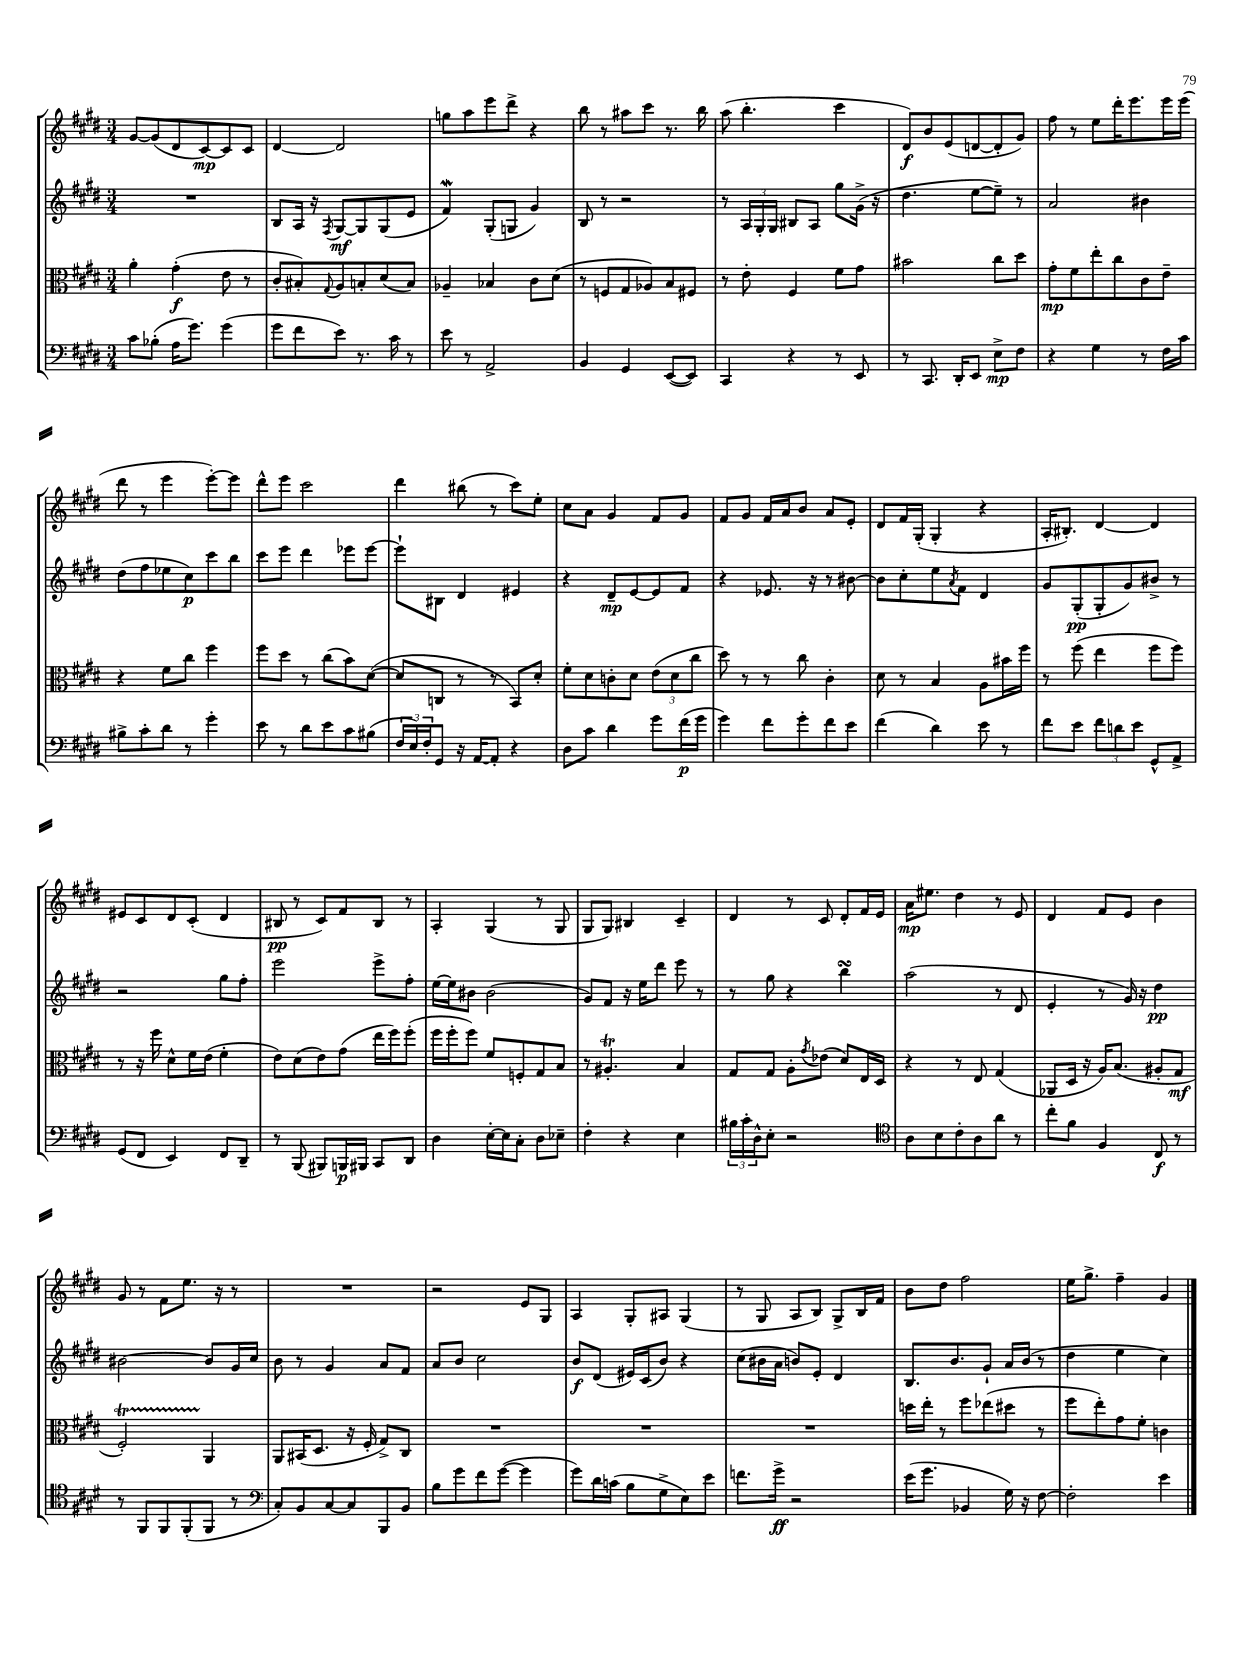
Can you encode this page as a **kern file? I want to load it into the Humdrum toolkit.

**kern	**dynam	**kern	**dynam	**kern	**dynam	**kern	**dynam
*part4	*part4	*part3	*part3	*part2	*part2	*part1	*part1
*staff4	*staff4	*staff3	*staff3	*staff2	*staff2	*staff1	*staff1
*clefF4	*	*clefC3	*	*clefG2	*	*clefG2	*
*k[f#c#g#d#]	*	*k[f#c#g#d#]	*	*k[f#c#g#d#]	*	*k[f#c#g#d#]	*
*M3/4	*	*M3/4	*	*M3/4	*	*M3/4	*
=7	=7	=7	=7	=7	=7	=7	=7
8c#\L	.	4a'\	.	2.r	.	[8g#/L	.
(8B-X'\J	.	.	.	.	.	(8g#/]	.
16A\KL	.	(4g#'\	f	.	.	8d#/	.
8.g#\J)	.	.	.	.	.	.	.
.	.	.	.	.	.	[8c#/)	mp
(4g#\	.	8e\	.	.	.	8c#/]	.
.	.	8r	.	.	.	8c#/J	.
=8	=8	=8	=8	=8	=8	=8	=8
8g#\L	.	8c#'/L	.	8B/L	.	[4d#/	.
8f#\	.	8B#X'/)	.	16A/Jk	.	.	.
.	.	.	.	16r	.	.	.
.	.	8qqG#/	.	8qF#/	.	.	.
8e\J)	.	8A/	.	[8G#/L	mf	2d#/]	.
8.r	.	8Bn'/	.	8G#/]	.	.	.
.	.	(8d#/	.	(8G#/	.	.	.
16c#\	.	.	.	.	.	.	.
8r	.	8B/J)	.	8e/J	.	.	.
=9	=9	=9	=9	=9	=9	=9	=9
8e\	.	4A-X~/	.	4f#W/)	.	8ggn\L	.
8r	.	.	.	.	.	8aa\	.
2AA^/	.	4B-X/	.	(8G#'/L	.	8eee\	.
.	.	.	.	8Gn/J	.	8ddd#^\J	.
.	.	8c#\L	.	4g#/)	.	4r	.
.	.	(8d#\J	.	.	.	.	.
=10	=10	=10	=10	=10	=10	=10	=10
4BB/	.	8r	.	8B/	.	8bb\	.
.	.	8Fn/L	.	8r	.	8r	.
4GG#/	.	8G#/	.	2r	.	8aa#X\L	.
.	.	8A-X/)	.	.	.	8ccc#\J	.
([8EE/L	.	8B/	.	.	.	8.r	.
8EE/J])	.	8F#X/J	.	.	.	.	.
.	.	.	.	.	.	16bb\	.
=11	=11	=11	=11	=11	=11	=11	=11
4CC#/	.	8r	.	8r	.	(8aa\	.
.	.	8e'\	.	24A/LL	.	4.bb'\	.
.	.	.	.	24G#'/	.	.	.
.	.	.	.	24G#/JJ	.	.	.
4r	.	4F#/	.	8B#X/L	.	.	.
.	.	.	.	8A/J	.	.	.
8r	.	8f#\L	.	8gg#\L	.	4ccc#\	.
8EE/	.	8g#\J	.	(16g#^\Jk	.	.	.
.	.	.	.	16r	.	.	.
=12	=12	=12	=12	=12	=12	=12	=12
8r	.	2b#X\	.	4.dd#\	.	8d#/L)	f
8.CC#/	.	.	.	.	.	8b/	.
.	.	.	.	.	.	(8e/	.
16DD#'/KL	.	.	.	.	.	.	.
8EE/J	.	.	.	[8ee\L	.	[8dn/	.
8E^\L	mp	8cc#\L	.	8ee~\J])	.	8d'/]	.
8F#\J	.	8dd#\J	.	8r	.	8g#/J)	.
=13	=13	=13	=13	=13	=13	=13	=13
4r	.	8g#'\L	mp	2a/	.	8ff#\	.
.	.	8f#\	.	.	.	8r	.
4G#\	.	8ee'\	.	.	.	8ee\L	.
.	.	8cc#\	.	.	.	16ddd#'\K	.
.	.	.	.	.	.	8.eee\	.
8r	.	8c#\	.	4b#X\	.	.	.
16F#\LL	.	8e~\J	.	.	.	16eee\L	.
16c#\JJ	.	.	.	.	.	(16eee\JJ	.
!!LO:LB:g=z
=14	=14	=14	=14	=14	=14	=14	=14
8B#X^\L	.	4r	.	(8dd#\L	.	8ddd#\	.
8c#'\	.	.	.	8ff#\	.	8r	.
8d#\J	.	8f#\L	.	8ee-X\	.	4eee\	.
8r	.	8cc#\J	.	8cc#\)	p	.	.
4g#'\	.	4ff#\	.	8ccc#\	.	[8eee'\L)	.
.	.	.	.	8bb\J	.	8eee\J]	.
=15	=15	=15	=15	=15	=15	=15	=15
8e\	.	8ff#\L	.	8ccc#\L	.	8ddd#^^\L	.
8r	.	8dd#\J	.	8eee\J	.	8eee\J	.
8d#\L	.	8r	.	4ddd#\	.	2ccc#\	.
8e\	.	(8cc#\L	.	.	.	.	.
8c#\	.	8b\)	.	8eee-X\L	.	.	.
(8B#X\J	.	([8d#\J	.	[8eee-\J	.	.	.
=16	=16	=16	=16	=16	=16	=16	=16
24F#/LL	.	8d#/L]	.	8eee-`\L]	.	4ddd#\	.
24E/)	.	.	.	.	.	.	.
24F#'/J	.	.	.	.	.	.	.
8GG#/J	.	8Cn/J	.	8B#X\J	.	.	.
16r	.	8r	.	4d#/	.	(8bb#X\	.
[16AA/KL	.	.	.	.	.	.	.
8AA'/J]	.	8r	.	.	.	8r	.
4r	.	8BB/L)	.	4e#X/	.	8ccc#\L)	.
.	.	8d#'/J	.	.	.	8ee'\J	.
=17	=17	=17	=17	=17	=17	=17	=17
8D#\L	.	8f#'\L	.	4r	.	8cc#\L	.
8c#\J	.	8d#\	.	.	.	8a\J	.
4d#\	.	8cn'\	.	8d#~/L	mp	4g#/	.
.	.	8d#\J	.	[8e/	.	.	.
8g#\L	.	(12e\L	.	8e/]	.	8f#/L	.
.	.	12d#\	.	.	.	.	.
(16f#\L	p	.	.	8f#/J	.	8g#/J	.
.	.	12cc#\J	.	.	.	.	.
16g#\JJ	.	.	.	.	.	.	.
=18	=18	=18	=18	=18	=18	=18	=18
4g#\)	.	8dd#\)	.	4r	.	8f#/L	.
.	.	8r	.	.	.	8g#/J	.
8f#\L	.	8r	.	8.e-X/	.	16f#/LL	.
.	.	.	.	.	.	16a/J	.
8g#'\	.	8cc#\	.	.	.	8b/J	.
.	.	.	.	16r	.	.	.
8f#\	.	4c#'\	.	8r	.	8a/L	.
8e\J	.	.	.	[8b#X\	.	8e'/J	.
=19	=19	=19	=19	=19	=19	=19	=19
(4f#\	.	8d#\	.	8b#\L]	.	8d#/L	.
.	.	8r	.	8cc#'\	.	16f#/L	.
.	.	.	.	.	.	(16G#'/JJ	.
4d#\)	.	4B/	.	8ee\	.	4G#'/	.
.	.	.	.	8qa/	.	.	.
.	.	.	.	8f#\J	.	.	.
8e\	.	8A\L	.	4d#/	.	4r	.
8r	.	16b#X\L	.	.	.	.	.
.	.	16ff#\JJ	.	.	.	.	.
=20	=20	=20	=20	=20	=20	=20	=20
8f#\L	.	8r	.	8g#/L	.	16A'/KL	.
.	.	.	.	.	.	8.B#X'/J)	.
8e\J	.	(8ff#\	.	(8G#'/	pp	.	.
12f#\L	.	4ee\	.	8G#'/	.	[4d#/	.
12dn\	.	.	.	.	.	.	.
.	.	.	.	8g#/)	.	.	.
12e\J	.	.	.	.	.	.	.
8GG#^^/L	.	8ff#\L	.	8b#X^/J	.	4d#/]	.
8AA^/J	.	8ff#\J)	.	8r	.	.	.
!!LO:LB:g=z
=21	=21	=21	=21	=21	=21	=21	=21
(8GG#/L	.	8r	.	2r	.	8e#X/L	.
8FF#/J	.	16r	.	.	.	8c#/	.
.	.	16ff#\	.	.	.	.	.
4EE/)	.	8d#^^\L	.	.	.	8d#/	.
.	.	16f#\L	.	.	.	(8c#'/J	.
.	.	(16e\JJ	.	.	.	.	.
8FF#/L	.	4f#'\	.	8gg#\L	.	4d#/	.
8DD#~/J	.	.	.	8ff#'\J	.	.	.
=22	=22	=22	=22	=22	=22	=22	=22
8r	.	8e\L)	.	2eee\	.	8B#X/	pp
(8BBB/	.	(8d#\	.	.	.	8r	.
8BBB#X/L)	.	8e\)	.	.	.	8c#/L)	.
16BBBn/L	p	(8g#\J	.	.	.	8f#/	.
16BBB#X/JJ	.	.	.	.	.	.	.
8CC#/L	.	16ee\LL	.	8eee^\L	.	8B#/J	.
.	.	16ff#\J)	.	.	.	.	.
8DD#/J	.	(8ff#'\J	.	8ff#'\J	.	8r	.
=23	=23	=23	=23	=23	=23	=23	=23
4D#\	.	16ff#\LL	.	[16ee\LL	.	4A'/	.
.	.	16ff#'\J	.	16ee\J]	.	.	.
.	.	8ff#\J)	.	8b#X\J	.	.	.
[16E'\LL	.	8f#/L	.	(2b#\	.	(4G#/	.
16E\J]	.	.	.	.	.	.	.
8C#'\J	.	8Fn'/	.	.	.	.	.
8D#\L	.	8G#/	.	.	.	8r	.
8E-X~\J	.	8B/J	.	.	.	8G#/	.
=24	=24	=24	=24	=24	=24	=24	=24
4F#'\	.	8r	.	8g#/L)	.	8G#/L	.
.	.	4.A#Xt'/	.	8f#/J	.	8G#/J)	.
4r	.	.	.	16r	.	4B#X/	.
.	.	.	.	16ee\KL	.	.	.
.	.	.	.	8ddd#\J	.	.	.
4E\	.	4B/	.	8eee\	.	4c#~/	.
.	.	.	.	8r	.	.	.
=25	=25	=25	=25	=25	=25	=25	=25
24B#X\LL	.	8G#/L	.	8r	.	4d#/	.
24c#'\	.	.	.	.	.	.	.
24D#^^\J	.	.	.	.	.	.	.
8E'\J	.	8G#/J	.	8gg#\	.	.	.
2r	.	8A'\L	.	4r	.	8r	.
.	.	8qg#/	.	.	.	.	.
.	.	(8e-X\J	.	.	.	8c#/	.
.	.	8d#/L)	.	4bbsSSS\	.	8d#'/L	.
.	.	16E/L	.	.	.	16f#/L	.
.	.	16D#/JJ	.	.	.	16e/JJ	.
=26	=26	=26	=26	=26	=26	=26	=26
*clefC4	*	*	*	*	*	*	*
8A\L	.	4r	.	(2aa\	.	16a\KL	mp
.	.	.	.	.	.	8.ee#X\J	.
8B\	.	.	.	.	.	.	.
8c#'\	.	8r	.	.	.	4dd#\	.
8A\	.	8E/	.	.	.	.	.
8a\J	.	(4G#/	.	8r	.	8r	.
8r	.	.	.	8d#/	.	8e/	.
=27	=27	=27	=27	=27	=27	=27	=27
8cc#'\L	.	8AA-X/L	.	4e'/	.	4d#/	.
8f#\J	.	16D#/Jk	.	.	.	.	.
.	.	16r	.	.	.	.	.
4F#/	.	16A/KL)	.	8r	.	8f#/L	.
.	.	(8.B/J	.	.	.	.	.
.	.	.	.	16g#/)	.	8e/J	.
.	.	.	.	16r	.	.	.
8C#/	f	8A#X'/L	.	4dd#\	pp	4b\	.
8r	.	8G#/J	mf	.	.	.	.
!!LO:LB:g=z
=28	=28	=28	=28	=28	=28	=28	=28
8r	.	2F#T'/)	.	[2b#X\	.	8g#/	.
8FF#/L	.	.	.	.	.	8r	.
8FF#/	.	.	.	.	.	8f#\L	.
(8FF#'/	.	.	.	.	.	8.ee\J	.
8FF#/J	.	4AA/	.	8b#/L]	.	.	.
.	.	.	.	.	.	16r	.
8r	.	.	.	16g#/L	.	8r	.
.	.	.	.	16cc#/JJ	.	.	.
=29	=29	=29	=29	=29	=29	=29	=29
*clefF4	*	*	*	*	*	*	*
8C#'/L)	.	8AA/L	.	8b\	.	2.r	.
8BB/	.	(16BB#X/K	.	8r	.	.	.
.	.	8.D#/J	.	.	.	.	.
[8C#/	.	.	.	4g#/	.	.	.
8C#/]	.	16r	.	.	.	.	.
.	.	16F#'/	.	.	.	.	.
8BBB/	.	8G#^/L)	.	8a/L	.	.	.
8BB/J	.	8C#/J	.	8f#/J	.	.	.
=30	=30	=30	=30	=30	=30	=30	=30
8B\L	.	2.r	.	8a/L	.	2r	.
8g#\	.	.	.	8b/J	.	.	.
8f#\	.	.	.	2cc#\	.	.	.
([8g#\J	.	.	.	.	.	.	.
4g#\]	.	.	.	.	.	8e/L	.
.	.	.	.	.	.	8G#/J	.
=31	=31	=31	=31	=31	=31	=31	=31
8g#\L)	.	2.r	.	8b/L	f	4A/	.
16d#\L	.	.	.	(8d#/J	.	.	.
(16cn\JJ	.	.	.	.	.	.	.
8B\L	.	.	.	16e#X/LL)	.	8G#'/L	.
.	.	.	.	(16c#/J	.	.	.
8G#^\	.	.	.	8b/J)	.	8A#X/J	.
8E\)	.	.	.	4r	.	(4G#/	.
8e\J	.	.	.	.	.	.	.
=32	=32	=32	=32	=32	=32	=32	=32
8.fn\L	.	2.r	.	(8cc#\L	.	8r	.
.	.	.	.	16b#X\L	.	8G#/	.
16g#^\Jk	ff	.	.	16a\JJ	.	.	.
2r	.	.	.	8bn/L)	.	8A/L	.
.	.	.	.	8e'/J	.	8B/J)	.
.	.	.	.	4d#/	.	8G#^/L	.
.	.	.	.	.	.	16B/L	.
.	.	.	.	.	.	16f#/JJ	.
=33	=33	=33	=33	=33	=33	=33	=33
(16e\KL	.	16ddn\LL	.	8.B/L	.	8b\L	.
8.g#\J	.	16ee'\JJ	.	.	.	.	.
.	.	8r	.	.	.	8dd#\J	.
.	.	.	.	8.b/	.	.	.
4BB-X/	.	8ff#\L	.	.	.	2ff#\	.
.	.	(8ee-X\	.	8g#`/J	.	.	.
16G#\)	.	8dd#X\J	.	16a/LL	.	.	.
16r	.	.	.	(16b/JJ	.	.	.
[8F#\	.	8r	.	8r	.	.	.
=34	=34	=34	=34	=34	=34	=34	=34
2F#'\]	.	8ff#\L	.	4dd#\	.	16ee\KL	.
.	.	.	.	.	.	8.gg#^\J	.
.	.	8ee'\)	.	.	.	.	.
.	.	8g#\	.	4ee\	.	4ff#~\	.
.	.	8f#'\J	.	.	.	.	.
4e\	.	4cn\	.	4cc#\)	.	4g#/	.
==	==	==	==	==	==	==	==
*-	*-	*-	*-	*-	*-	*-	*-
